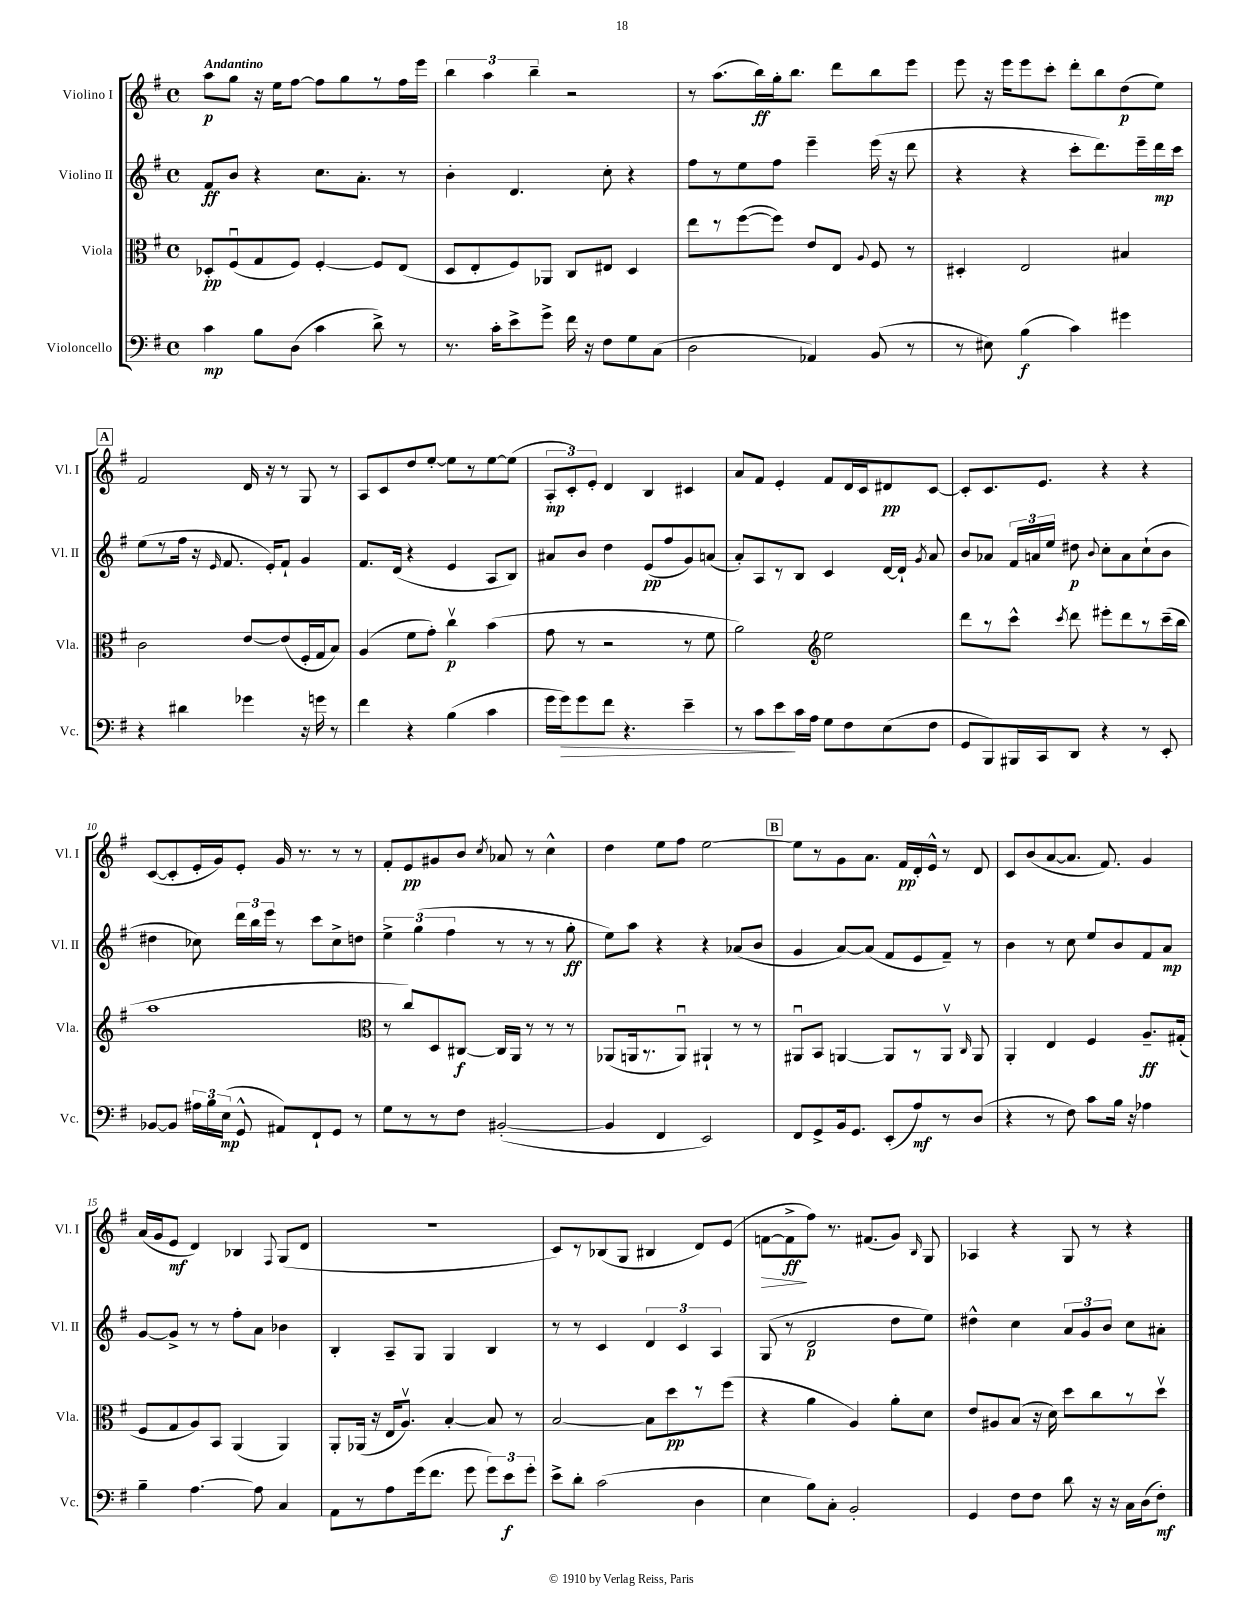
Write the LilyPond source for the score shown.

<<
\new StaffGroup <<
\new Staff = "s0" \with { instrumentName = "Violino I" shortInstrumentName = "Vl. I" } {
    \clef treble \key g \major \defaultTimeSignature \time 4/4 \tempo "Andantino"
    \autoBeamOff a''8[\p g''8] r16 e''16[ fis''8]~ fis''8[ g''8 r8 fis''16 e'''16] |
    \tuplet 3/2 { b''4 a''4 b''4-- } r2 |
    r8 a''8.[( b''16\ff) g''16-. b''8.] d'''8[ b''8 e'''8] |
    e'''8 r16 e'''16[ e'''8 c'''8]-. d'''8[-. b''8 d''8\p( e''8]) |
    \mark \markup { \box "A" } fis'2 d'16 r16 r8 g8 r8 |
    a8[ c'8 d''8 e''8]~-. e''8[ r8 e''8~ e''8]( |
    \tuplet 3/2 { a8[-.\mp c'8-.) e'8]-. } d'4 b4 cis'4 |
    a'8[ fis'8] e'4-. fis'8[ d'16 c'16 dis'8\pp c'8]~ |
    c'8[-. c'8. e'8.] r4 r4 |
    c'8[~( c'8-. e'16-. g'16) e'8]-. g'16 r8. r8 r8 |
    fis'8[-. e'8\pp gis'8 b'8] \acciaccatura { c''8 } aes'8 r8 c''4-^ |
    d''4 e''8[ fis''8] e''2~ |
    \mark \markup { \box "B" } e''8[ r8 g'8 a'8.] fis'16[\pp d'16-. e'16]-^ r8 d'8 |
    c'8[ b'8( a'8~ a'8.] fis'8.) g'4 |
    a'16[( g'16 e'8]\mf d'4) bes4 \appoggiatura { fis8 } g8[( d'8] |
    R1 |
    c'8[) r8 bes8( g8] bis4 d'8[) e'8]( |
    f'8[~\> f'8->\ff\! fis''8]) r8. fis'8.[( g'8]) \grace { b16 } g8 |
    aes4 r4 g8 r8 r4 \bar "|." |
}
\new Staff = "s1" \with { instrumentName = "Violino II" shortInstrumentName = "Vl. II" } {
    \clef treble \key g \major \defaultTimeSignature \time 4/4
    \autoBeamOff fis'8[\ff b'8] r4 c''8.[ a'8.]-. r8 |
    b'4-. d'4. c''8-. r4 |
    fis''8[ r8 e''8 fis''8] e'''4-- e'''16( r16 d'''8 |
    r4 r4 c'''8[-. d'''8.) e'''16-- d'''16\mp c'''16] |
    \mark \markup { \box "A" } e''8[( r8 fis''16] r16 \grace { e'16 } fis'8. e'16[-.) fis'8]-! g'4 |
    fis'8.[ d'16]( r4 e'4 a8[ b8]) |
    ais'8[ b'8] d''4 e'8[\pp( fis''8 g'8) a'8]( |
    a'8[-.) a8 r8 b8] c'4 d'16[~ d'16]-! \acciaccatura { g'8 } a'8 |
    b'8[ aes'8] \tuplet 3/2 { fis'16[ a'16 e''16] } dis''8\p \appoggiatura { b'8 } c''8[-. a'8 c''8-!( b'8] |
    dis''4 ces''8) \tuplet 3/2 { d'''16[ b''16 e'''16] } r8 c'''8[ ces''8-> d''8] |
    \tuplet 3/2 { e''4-> g''4( fis''4 } r8 r8 r8 g''8-.\ff |
    e''8[) a''8] r4 r4 aes'8[( b'8] |
    \mark \markup { \box "B" } g'4 a'8[~) a'8]( fis'8[ e'8 fis'8]--) r8 |
    b'4 r8 c''8 e''8[ b'8 fis'8 a'8]\mp |
    g'8[~ g'8]-> r8 r8 fis''8[-. a'8] bes'4 |
    b4-. a8[-- g8] g4 b4 |
    r8 r8 c'4 \tuplet 3/2 { d'4 c'4 a4 } |
    g8( r8 d'2\p d''8[ e''8]) |
    dis''4-^ c''4 \tuplet 3/2 { a'8[ g'8 b'8] } c''8[ ais'8]-. \bar "|." |
}
\new Staff = "s2" \with { instrumentName = "Viola" shortInstrumentName = "Vla." } {
    \clef alto \key g \major \defaultTimeSignature \time 4/4
    \autoBeamOff des8[-.\pp fis8\downbow( g8 fis8]) fis4~-. fis8[ e8]( |
    d8[ e8-. fis8) aes,8] c8[ eis8] d4 |
    e''8[ r8 fis''8~( fis''8]) e'8[ e8] \appoggiatura { a8 } fis8 r8 |
    dis4-. e2 bis4 |
    \mark \markup { \box "A" } c'2 e'8[~ e'8( fis16-. g16 b8]) |
    a4( fis'8[ g'8]-.) c''4\upbow\p b'4( |
    g'8 r8 r2 r8 fis'8 |
    a'2) \clef treble e''2 |
    d'''8[ r8 c'''8]-^ \acciaccatura { c'''8 } d'''8 eis'''8[-. d'''8 r8 c'''16--( b''16] |
    a''1 |
    \clef alto r8 c''8[) d8 cis8]~\f cis16[ a,16] r8 r8 r8 |
    aes,8[( a,16 r8. a,8]\downbow) ais,4-! r8 r8 |
    \mark \markup { \box "B" } ais,8[\downbow b,8] a,4~ a,8[ r8 a,8]\upbow \grace { c16 } a,8 |
    a,4-. e4 fis4 a8.[--\ff gis16]-.( |
    fis8[ g8 a8) b,8] a,4( a,4) |
    a,8[-. aes,16]( r16 e16[ a8.]\upbow) b4~-. b8 r8 |
    b2~ b8[ d''8\pp r8 fis''8]( |
    r4 a'4 a4) a'8[-. d'8] |
    e'8[ ais8 b8]( r16 d'16) d''8[ c''8 r8 d''8]\upbow \bar "|." |
}
\new Staff = "s3" \with { instrumentName = "Violoncello" shortInstrumentName = "Vc." } {
    \clef bass \key g \major \defaultTimeSignature \time 4/4
    \autoBeamOff c'4\mp b8[ d8]( c'4 d'8->) r8 |
    r8. c'16[-. e'8-> g'8]-> fis'16 r16 fis8[ g8 c8]( |
    d2 aes,4) b,8( r8 |
    r8 eis8) b4\f( c'4) gis'4 |
    \mark \markup { \box "A" } r4 dis'4 ges'4 r16 g'16 r8 |
    fis'4 r4 b4( c'4 |
    g'16[ g'16\>) g'8 fis'8] r4. e'4-- |
    r8 c'8[ e'8\! c'16 a16] g8[ fis8 e8( fis8] |
    g,8[ b,,8) bis,,16 c,16 d,8] r4 r8 e,8-. |
    bes,8[~ bes,8] \tuplet 3/2 { ais16[ b16 e16]\mp( } g,8-^ ais,8[) fis,8-! g,8] r8 |
    g8[ r8 r8 fis8] bis,2~-.( |
    bis,4 fis,4 e,2) |
    \mark \markup { \box "B" } fis,8[ g,8-> b,16 g,8.] e,8[-.( a8\mf) r8 d8]( |
    r4 r8 fis8) c'8[ b16] r16 aes4 |
    b4-- a4.~ a8 c4 |
    a,8[ r8 a8 g'16( fis'8.] g'8 \tuplet 3/2 { g'8[) e'8\f g'8]-. } |
    e'8[-> d'8]-. c'2( d4 |
    e4 b8[) c8]-. b,2-. |
    g,4 fis8[ fis8] d'8 r16 r16 c16[ d16( fis8]-.\mf) \bar "|." |
}
>>
>>
